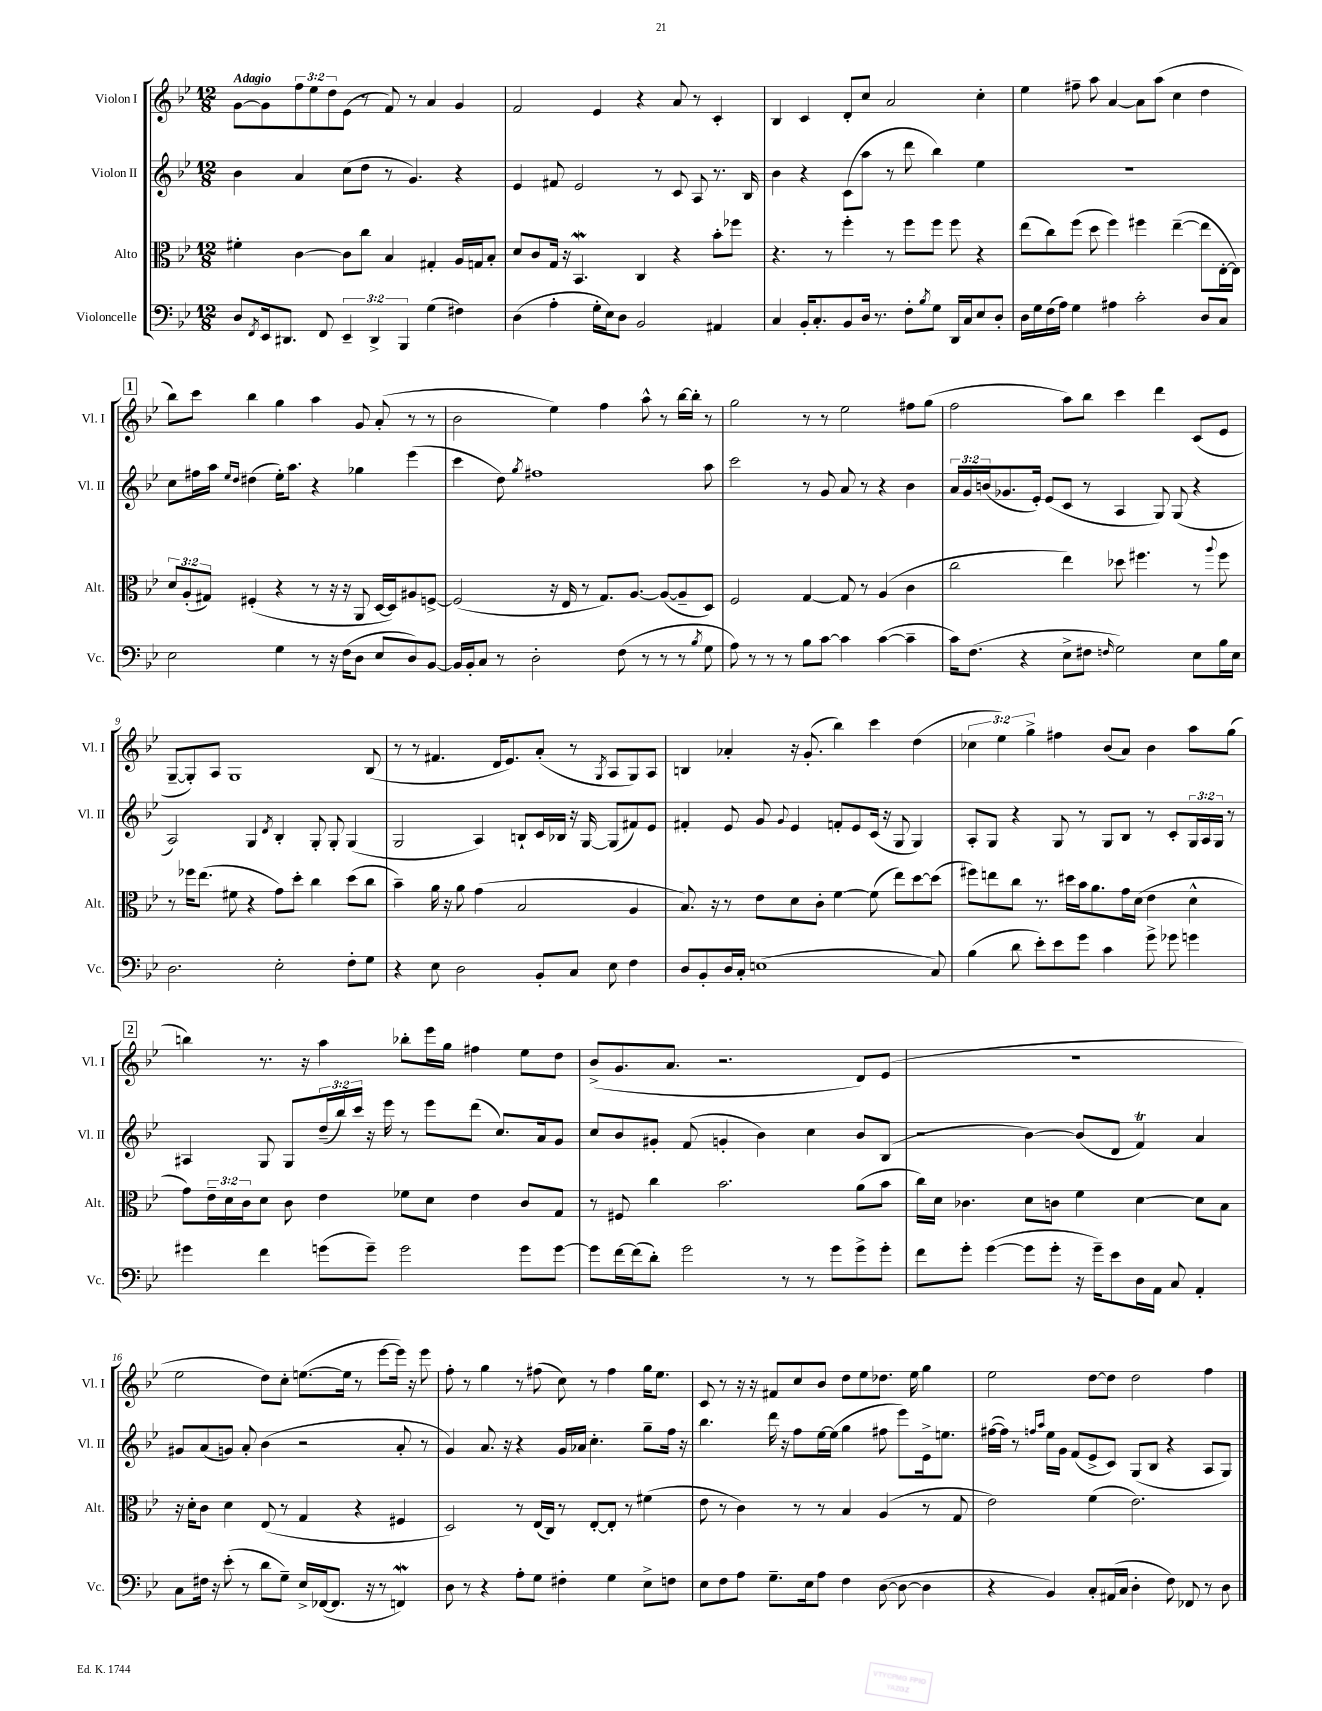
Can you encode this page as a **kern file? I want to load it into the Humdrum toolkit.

**kern	**kern	**kern	**kern
*staff4	*staff3	*staff2	*staff1
*clefF4	*clefC3	*clefG2	*clefG2
*k[b-e-]	*k[b-e-]	*k[b-e-]	*k[b-e-]
*M12/8	*M12/8	*M12/8	*M12/8
8D	4f#'	4b-	[8g
8qFF	.	.	.
16EE-	.	.	8g]
8.DD#	.	.	.
.	[4c	4a	12ff
.	.	.	12ee-
8FF	.	.	.
.	.	.	12dd
6EE-~	8c]	(8cc	(8e-
.	8cc	8dd	8r
6DD#^	.	.	.
.	4B-	8r	8f)
6BBB-	.	.	.
.	.	4.g)	8r
(4G	4G#'	.	4a
4F#)	16A	4r	4g
.	16G	.	.
.	8B-'	.	.
=	=	=	=
(4D	8d	4e-	2f
.	8c	.	.
4A'	16G	8f#	.
.	16r	.	.
.	4.BB-	2e-	.
16G'	.	.	4e-
16E-)	.	.	.
8D	.	.	.
2BB-	4C	.	4r
.	.	8r	.
.	4r	8c	8a
.	.	8A	8r
4AA#	8b-'	8.r	4c'
.	8ff-	.	.
.	.	16B-	.
=	=	=	=
4C	4.r	4b-	4B-
16BB-'	.	4r	4c
8.C'	.	.	.
.	8r	.	.
8BB-	4ff'	(8c	8d'
16D	.	8aa	8cc
8.r	.	.	.
.	8r	8r	2a
8F'	8ff	8ddd	.
8qB-	.	.	.
8G	8ff	4bb-)	.
16DD	8ff	.	.
16C	.	.	.
8E-	4r	4ee-	4cc'
8D'	.	.	.
=	=	=	=
16D	(8ee-	1.r	4ee-
16G	.	.	.
(16F	8cc)	.	.
16A)	.	.	.
4G	(8ff	.	8ff#~
.	8dd	.	8aa
4A#	4ff)	.	[4a
2c'	4ff#	.	8a]
.	.	.	(8aa
.	([4ee-~	.	4cc
8D	8ee-]	.	4dd
8C	[16E-'	.	.
.	16E-])	.	.
=	=	=	=
2E-	12d	8cc	8bb-)
.	(12A'	.	.
.	.	16ff#	8ccc
.	12G#)	.	.
.	.	16aa	.
.	.	16qqee-	.
.	.	16qqdd	.
.	(4F#'	(4dd#	4bb-
4G	4r	16ee-')	4gg
.	.	8.aa	.
8r	8r	4r	4aa
16r	16r	.	.
(16F	16r	.	.
8D	8AA	4gg-	8g
8E-	[16D	.	(8a'
.	16D])	.	.
8D)	8A#	(4eee-	8r
[8BB-	[8F^	.	8r
=	=	=	=
16BB-]	(2F]	4ccc	2b-
16BB-'	.	.	.
8C	.	.	.
8r	.	8dd)	.
.	.	8qgg	.
2D'	.	1ff#	.
.	16r	.	4ee-)
.	16E-	.	.
.	8r	.	.
.	8.G)	.	4ff
(8F	.	.	.
.	[8.A	.	.
8r	.	.	8aa^^
8r	(8A_	.	8r
8r	8A~]	.	[16bb-
.	.	.	16bb-']
8qB-	.	.	.
8G	8D)	8aa	8r
=	=	=	=
8A)	2F	2ccc	2gg
8r	.	.	.
8r	.	.	.
8r	.	.	.
8B-	[4G	8r	8r
[8c	.	8g	8r
4c]	8G]	8a	2ee-
.	8r	8r	.
([4c	(4A	4r	.
4c~]	4c	4b-	8ff#
.	.	.	(8gg
=	=	=	=
16c)	2cc	24a	2ff
.	.	24g	.
(8.F	.	.	.
.	.	(24b	.
.	.	8.g-	.
4r	.	.	.
.	.	16e-')	.
.	.	(8e-	.
8E-^	4ee-)	8c	8aa)
8F#	.	8r	8bb-
16qqF	.	.	.
2G)	8dd-	4A	4ccc
.	4.ff#	.	.
.	.	8G)	4ddd
.	.	(8G	.
8E-	8r	4r	(8c
.	8qqaa	.	.
16B-	8ff#	.	8e-
16E-	.	.	.
=	=	=	=
2.D	8r	2A)	[8G~
.	16ff-	.	8G'])
.	(8.ee-	.	.
.	.	.	8A
.	8f#	.	1G
.	4r	4G	.
.	.	8qd	.
2E-'	8g)	4B-'	.
.	8dd'	.	.
.	4cc	8G'	.
.	.	8G'	.
8F'	(8dd	(4G	.
8G	8cc	.	(8B-
=	=	=	=
4r	4b-~)	2G	8r
.	.	.	8r
8E-	16a	.	4.f#
.	16r	.	.
2D	8a	.	.
.	(4g	4A)	.
.	.	.	16d
.	.	.	8.e-)
.	2B-	8B`	.
8BB-'	.	16c	(8a'
.	.	16B-	.
8C	.	16r	8r
.	.	[16G	.
.	.	.	8qG
8E-	.	(8G]	8A
4F	4A	8f#)	8G)
.	.	8e-	8A
=	=	=	=
8D	8.B-)	4f#'	4B
8BB-'	.	.	.
.	16r	.	.
16D	8r	8e-	4a-'
16C'	.	.	.
(1E	8e-	8g	.
.	.	8qqg	.
.	8d	4e-	16r
.	.	.	(8.g'
.	8c'	.	.
.	[4f	8f'	4bb-)
.	.	8e-	.
.	(8f]	(16c	4ccc
.	.	16r	.
.	8ee-)	8G	.
.	[8dd	4G)	(4dd
8C)	(8dd]	.	.
=	=	=	=
(4B-	8ff#)	8A'	6cc-
.	8ee	8G	.
.	.	.	6ee-)
8d	8cc	4r	.
.	.	.	6gg^
8e-')	8.r	.	.
8e-	.	8G	4ff#
.	16dd#	.	.
8g	16b-	8r	.
.	8.a	.	.
4c	.	8G	(8b-
.	16g	8B-	8a)
.	(16d	.	.
8g^	4e-	8r	4b-
8g-	.	8c'	.
4g	4d^^	24G	8aa
.	.	24A	.
.	.	24G	.
.	.	8r	(8gg
=	=	=	=
4g#	8g)	4A#	4bb)
.	24e-~	.	.
.	24d	.	.
.	24c	.	.
4f	8d	8G	8.r
.	8c	8G	.
.	.	.	16r
(8g	4e-	(24dd~	4aa
.	.	24bb-)	.
.	.	24ccc	.
8g~)	.	16r	.
.	.	16eee-	.
2g	8f-	8r	8bb-'
.	8d	8eee-	16eee-
.	.	.	16gg
.	4e-	(8ddd	4ff#
.	.	8.cc)	.
8g	8c	.	8ee-
.	.	16a	.
[8g	8G	8g	8dd
=	=	=	=
8g]	8r	8cc	(8b-^
[16f	8F#	8b-	8.g
(16f]	.	.	.
8d')	4cc	8g#'	.
.	.	.	8.a
2g	.	(8f	.
.	2.b-	4g'	2.r
.	.	4b-)	.
8r	.	.	.
8r	.	4cc	.
8g	.	.	.
8g^	(8a	8b-	8d)
8g'	8b-	(8B-	(8e-
=	=	=	=
8f	16cc)	2r	1.r
.	16d	.	.
8g'	4.c-	.	.
([4g	.	.	.
8g]	8d	[4b-)	.
8g'	8c	.	.
16r	4f	(8b-]	.
16g~)	.	.	.
8e-	.	8d	.
16D	[4d	4f)	.
16AA	.	.	.
8C	.	.	.
4AA'	8d]	4a	.
.	8B-	.	.
=	=	=	=
8C	16r	8g#	2ee-
.	16d'	.	.
16F#	8c	(8a	.
16r	.	.	.
(8e-'	4d	8g)	.
8r	.	8a'	.
8d	(8E-	(4b-	8dd)
8G~)	8r	.	8cc'
16E-^	4G	2r	([8.ee
([16FF-	.	.	.
8.FF-]	.	.	.
.	.	.	16ee]
.	4r	.	8r
16r	.	.	.
8r	.	.	[8eee-
4FF)	4F#	8a'	16eee-])
.	.	.	16r
.	.	8r	8eee-
=	=	=	=
8D	2D)	4g)	8ff'
8r	.	.	8r
4r	.	8.a	4gg
.	.	16r	.
8A'	8r	4r	8r
8G	(16E-	.	(8ff#
.	16C)	.	.
4F#'	8r	16g	8cc)
.	.	16a-	.
.	[8E-'	4.cc'	8r
4G	8E-']	.	4ff#
.	8r	.	.
8E-^	(4f#	8gg~	16gg
.	.	.	8.ee-
8F	.	16ff	.
.	.	16r	.
=	=	=	=
8E-	8e-	4.bb-	8c
8F	8r	.	8r
8A	4c)	.	16r
.	.	.	16r
8.G~	.	16ddd	8f#
.	.	16r	.
.	8r	8ff	8cc
16E-	.	.	.
8A	8r	[16ee-	8b-
.	.	(16ee-]	.
4F	4B-	4gg	8dd
.	.	.	8ee-
([8D	(4A	8ff#	8.dd-
8D_	.	8eee-)	.
.	.	.	16ee-
4D]	8r	16e-^	4gg
.	.	8.ee	.
.	8G	.	.
=	=	=	=
4r	2e-)	([16ff#	2ee-
.	.	16ff#])	.
.	.	8r	.
.	.	16qqff	.
.	.	16qqaa	.
4BB-)	.	16ee-	.
.	.	16g	.
.	.	(8f	.
8C'	(4f	8e-^	[8dd
(16AA#	.	8c)	8dd]
16C	.	.	.
4D'	2.e-)	(8G	2dd
.	.	8B-	.
8F)	.	4r	.
8FF-	.	.	.
8r	.	8A	4ff
8D	.	8G)	.
==	==	==	==
*-	*-	*-	*-
